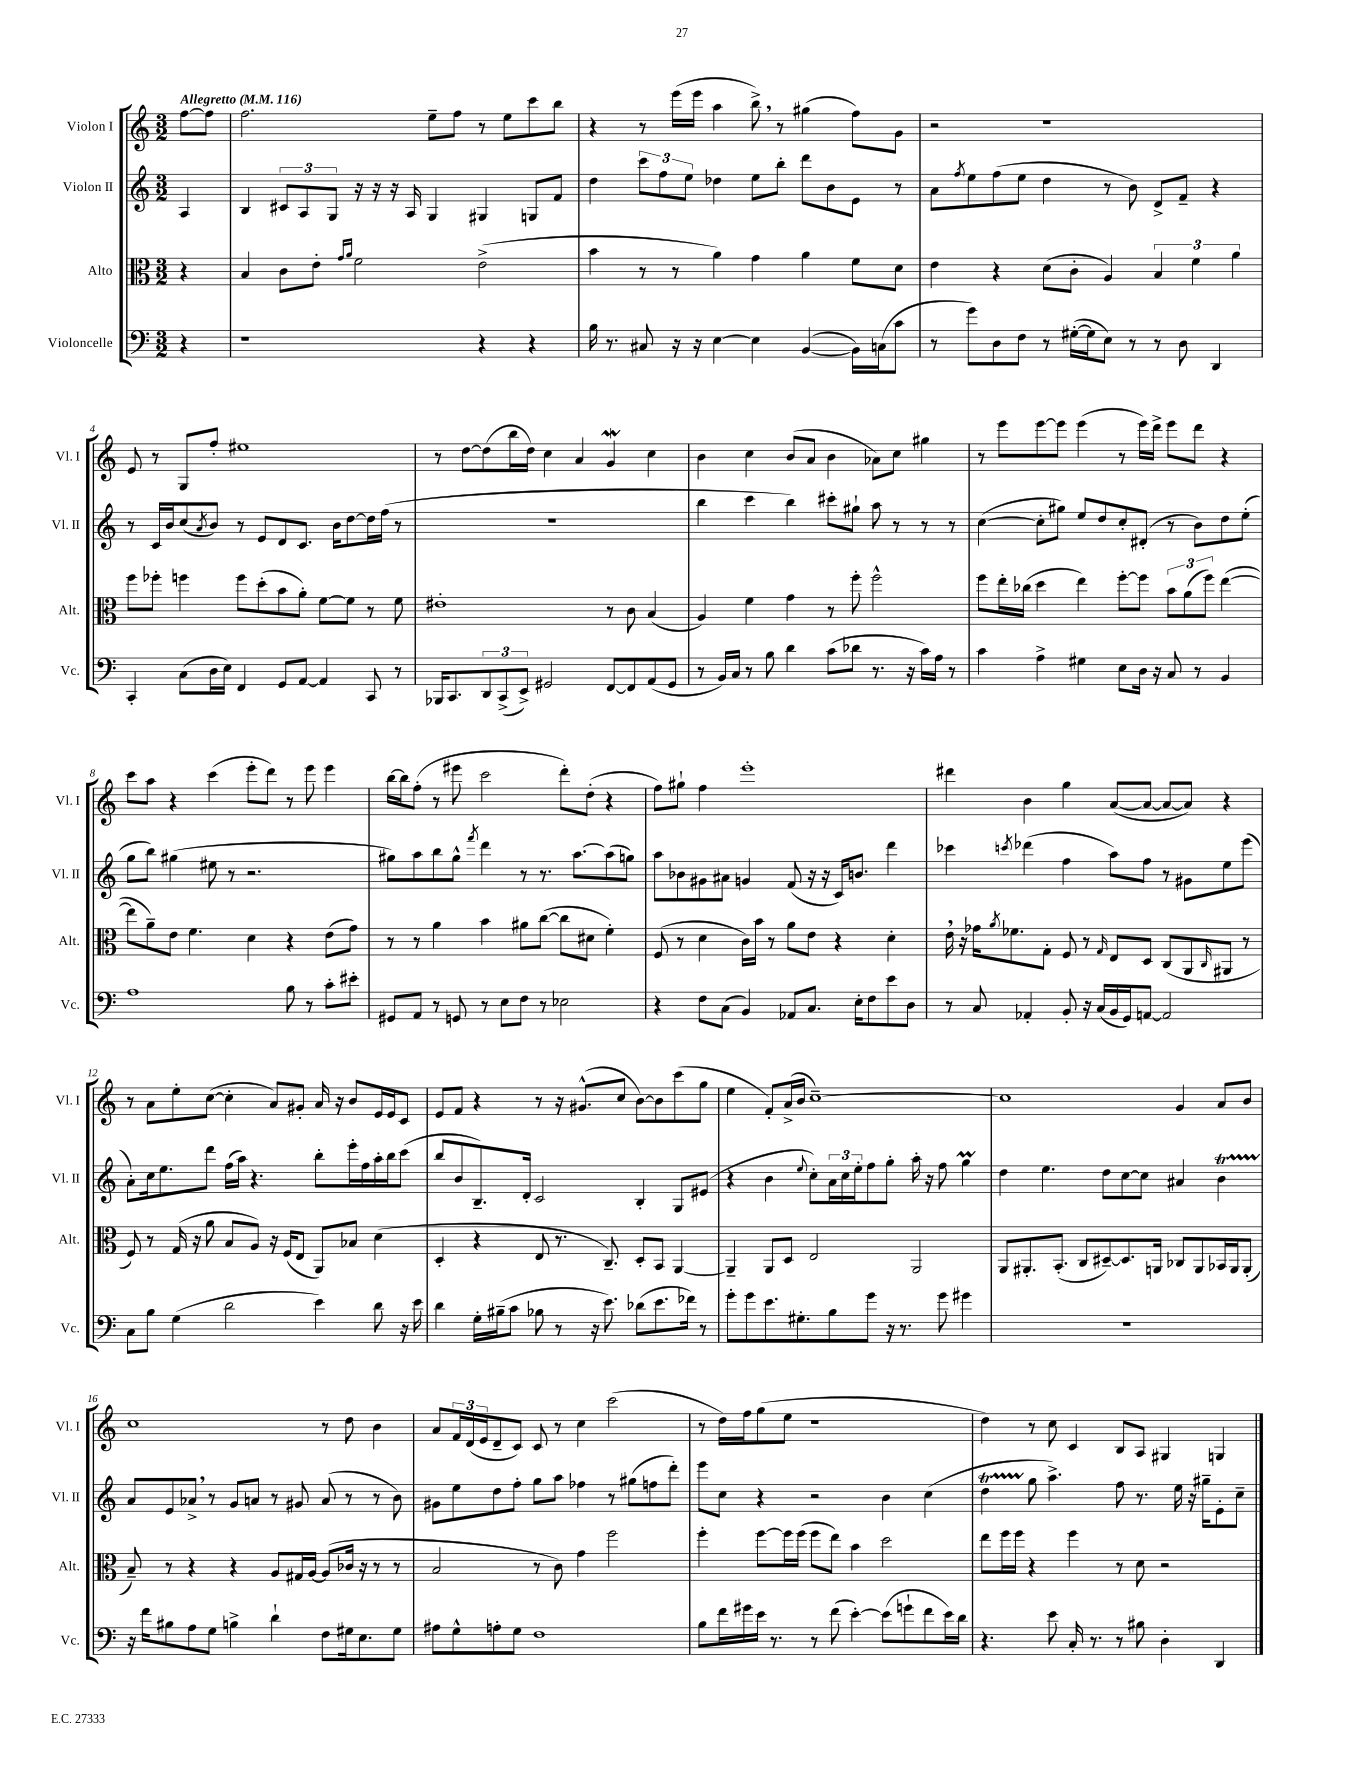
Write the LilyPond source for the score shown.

<<
\new StaffGroup <<
\new Staff = "s0" \with { instrumentName = "Violon I" shortInstrumentName = "Vl. I" } {
    \clef treble \key c \major \numericTimeSignature \time 3/2 \partial 4 \tempo "Allegretto" 4 = 116
    f''8~ f''8 |
    f''2. e''8-- f''8 r8 e''8 c'''8 b''8 |
    r4 r8 e'''16( e'''16 a''4 b''8->) \breathe r8 gis''4( f''8) g'8 |
    r2 r1 |
    e'8 r8 g8 f''8-. eis''1 |
    r8 d''8~ d''8( b''16 d''16) c''4 a'4 g'4\mordent c''4 |
    b'4 c''4 b'8( a'8 b'4 aes'8) c''8 gis''4 |
    r8 e'''8 e'''8~ e'''8 e'''4( r8 e'''16) d'''16-> e'''8 d'''8 r4 |
    c'''8 a''8 r4 c'''4( e'''8-. d'''8) r8 e'''8 e'''4 |
    b''16~ b''16 f''8-.( r8 eis'''8 c'''2 d'''8-.) d''8-.( r4 |
    f''8) gis''8-! f''4 e'''1-. |
    dis'''4 b'4 g''4 a'8~( a'8~ a'8~ a'8) r4 |
    r8 a'8 e''8-. c''8~( c''4-. a'8) gis'8-. a'16 r16 b'8 e'16 e'16 c'8 |
    e'8 f'8 r4 r8 r16 gis'8.-^( c''8 b'8~) b'8 c'''8( g''8 |
    e''4 f'8-.) a'16->( b'16 c''1~--) |
    c''1 g'4 a'8 b'8 |
    c''1 r8 d''8 b'4 |
    a'8 \tuplet 3/2 { f'16 d'16( e'16 } d'8-- c'8) c'8 r8 c''4 c'''2( |
    r8 d''16) f''16 g''8( e''8 r1 |
    d''4) r8 c''8 c'4 b8 a8 gis4 g4 \bar "|." |
}
\new Staff = "s1" \with { instrumentName = "Violon II" shortInstrumentName = "Vl. II" } {
    \clef treble \key c \major \numericTimeSignature \time 3/2 \partial 4
    a4 |
    b4 \tuplet 3/2 { cis'8 a8 g8 } r16 r16 r16 a16 g4 gis4 g8 f'8 |
    d''4 \tuplet 3/2 { c'''8 f''8 e''8 } des''4 e''8 b''8-. d'''8 b'8 e'8 r8 |
    a'8 \acciaccatura { f''8 } e''8 f''8( e''8 d''4 r8 b'8) d'8-> f'8-- r4 |
    r8 c'16 b'16 c''8( \acciaccatura { a'8 } b'8) r8 e'8 d'8 c'8. b'16 d''8~ d''16 f''16( r8 |
    R1. |
    b''4 c'''4 b''4) cis'''8-. gis''8-! a''8 r8 r8 r8 |
    c''4~( c''8-. gis''8) e''8 d''8 c''8-. dis'8-.( r8 b'8) d''8 e''8-.( |
    g''8 b''8) gis''4( eis''8 r8 r2. |
    gis''8) a''8 b''8 gis''8-^ \acciaccatura { f'''8 } d'''4 r8 r8. a''8.~ a''8( g''8) |
    a''8 bes'8 gis'8 ais'8 g'4 f'8( r16 r16 c'16) b'8. d'''4 |
    ces'''4 \acciaccatura { c'''8 } des'''4( f''4 a''8) f''8 r8 gis'8 e''8 e'''8( |
    a'8-.) c''16 e''8. d'''8 f''16( a''16) r4. b''8-. e'''16-. f''16 a''16-. b''16 c'''8( |
    b''8 b'8 b8.--) d'16-. c'2 b4-. g8 eis'8( |
    r4 b'4 \appoggiatura { e''8 } c''8-.) \tuplet 3/2 { a'16 c''16 e''16-. } f''8 g''8-. a''16-. r16 f''8 g''4\prall |
    d''4 e''4. d''8 c''8~ c''8 ais'4 b'4\startTrillSpan |
    a'8\stopTrillSpan e'8 aes'8-> \breathe r8 g'8 a'8 r8 gis'8 a'8( r8 r8 b'8) |
    gis'8 e''8 d''8 f''8-. g''8 a''8 fes''4 r8 gis''8( f''8 d'''8-.) |
    e'''8 c''8 r4 r2 b'4 c''4( |
    d''4\startTrillSpan g''8\stopTrillSpan a''4.->) f''8 r8. e''16 r16 gis''16-- e'8-. c''8-- \bar "|." |
}
\new Staff = "s2" \with { instrumentName = "Alto" shortInstrumentName = "Alt." } {
    \clef alto \key c \major \numericTimeSignature \time 3/2 \partial 4
    r4 |
    b4 c'8 e'8-. \grace { g'16 a'16 } f'2 e'2->( |
    b'4 r8 r8 a'4) g'4 a'4 f'8 d'8 |
    e'4 r4 d'8( c'8-. a4) \tuplet 3/2 { b4 f'4 a'4 } |
    f''8 fes''8-. f''4 f''8 d''8-.( b'8 a'8-.) f'8~ f'8 r8 f'8 |
    eis'1-. r8 c'8 b4( |
    a4) f'4 g'4 r8 f''8-. f''2-^ |
    f''8 e''16-. ces''16( d''4 e''4) f''8~-. f''8 \tuplet 3/2 { b'8 a'8( f''8) } e''4~( |
    e''8 a'8--) e'8 f'4. d'4 r4 e'8( g'8) |
    r8 r8 a'4 b'4 ais'8 c''8~( c''8 dis'8 f'4-.) |
    f8( r8 d'4 c'16) b'16 r8 a'8 e'8 r4 d'4-. |
    e'16 \breathe r16 ges'16 \acciaccatura { a'8 } fes'8. g8-. f8 r8 \grace { g16 } e8 d8 c8( a,8 \grace { c16 } ais,8 r8 |
    f8) r8 g16( r16 a'8 b8 a8) r16 f16( e8 a,8) bes8 d'4( |
    d4-. r4 e8 r8. c8.--) d8-. b,8 a,4~ |
    a,4-- a,8 d8 e2 a,2 |
    a,8 ais,8.-. b,8.-.( c8 dis8~--) dis8. a,16 ces8 a,8 bes,16 a,16 a,8-.( |
    b8--) r8 r4 r4 a8 gis16 a16~ a8( ces'16 r16 r8 r8 |
    b2 r8 c'8) g'4 f''2 |
    f''4-. f''8~ f''16 f''16( f''8 e''8) b'4 d''2 |
    e''8 f''16 f''16 r4 f''4 r8 d'8 r2 \bar "|." |
}
\new Staff = "s3" \with { instrumentName = "Violoncelle" shortInstrumentName = "Vc." } {
    \clef bass \key c \major \numericTimeSignature \time 3/2 \partial 4
    r4 |
    r1 r4 r4 |
    b16 r8. cis8 r16 r16 e4~ e4 b,4~( b,16) c16( c'8 |
    r8 g'8) d8 f8 r8 gis16~-.( gis16 e8) r8 r8 d8 d,4 |
    c,4-. c8( d16 e16) f,4 g,8 a,8~ a,4 c,8 r8 |
    bes,,16 c,8. \tuplet 3/2 { d,8 c,8->( e,8->) } gis,2 f,8~ f,8 a,8( gis,8 |
    r8 b,16) c16 r8 b8 d'4 c'8( des'8 r8. r16 c'16) a16 r8 |
    c'4 a4-> gis4 e8 d16 r16 c8 r8 b,4 |
    a1 b8 r8 c'8-. eis'8-. |
    gis,8 a,8 r8 g,8 r8 e8 f8 r8 ees2 |
    r4 f8 c8( b,4) aes,8 c8. e16-. f8 e'8 d8 |
    r8 c8 aes,4-. b,8-. r16 c16( b,16 g,16) a,8~ a,2 |
    c8 b8 g4( d'2 e'4) d'8 r16 e'16 |
    d'4 g16-. bis16--( c'8 bes8 r8 r16 e'8.) des'8( e'8. fes'16) r8 |
    g'8-. g'8 e'8. gis8.-. b8 g'8 r16 r8. g'8 gis'4 |
    R1. |
    r16 f'16 bis8 a8 g8 b4-> d'4-! f8 gis16 e8. gis8 |
    ais8 g8-^ a8-. g8 f1 |
    b8 f'16 gis'16 e'16 r8. r8 f'8( e'4~-.) e'8( g'8-! f'8 e'16) d'16 |
    r4. e'8 c16-. r8. r8 bis8 d4-. d,4 \bar "|." |
}
>>
>>
